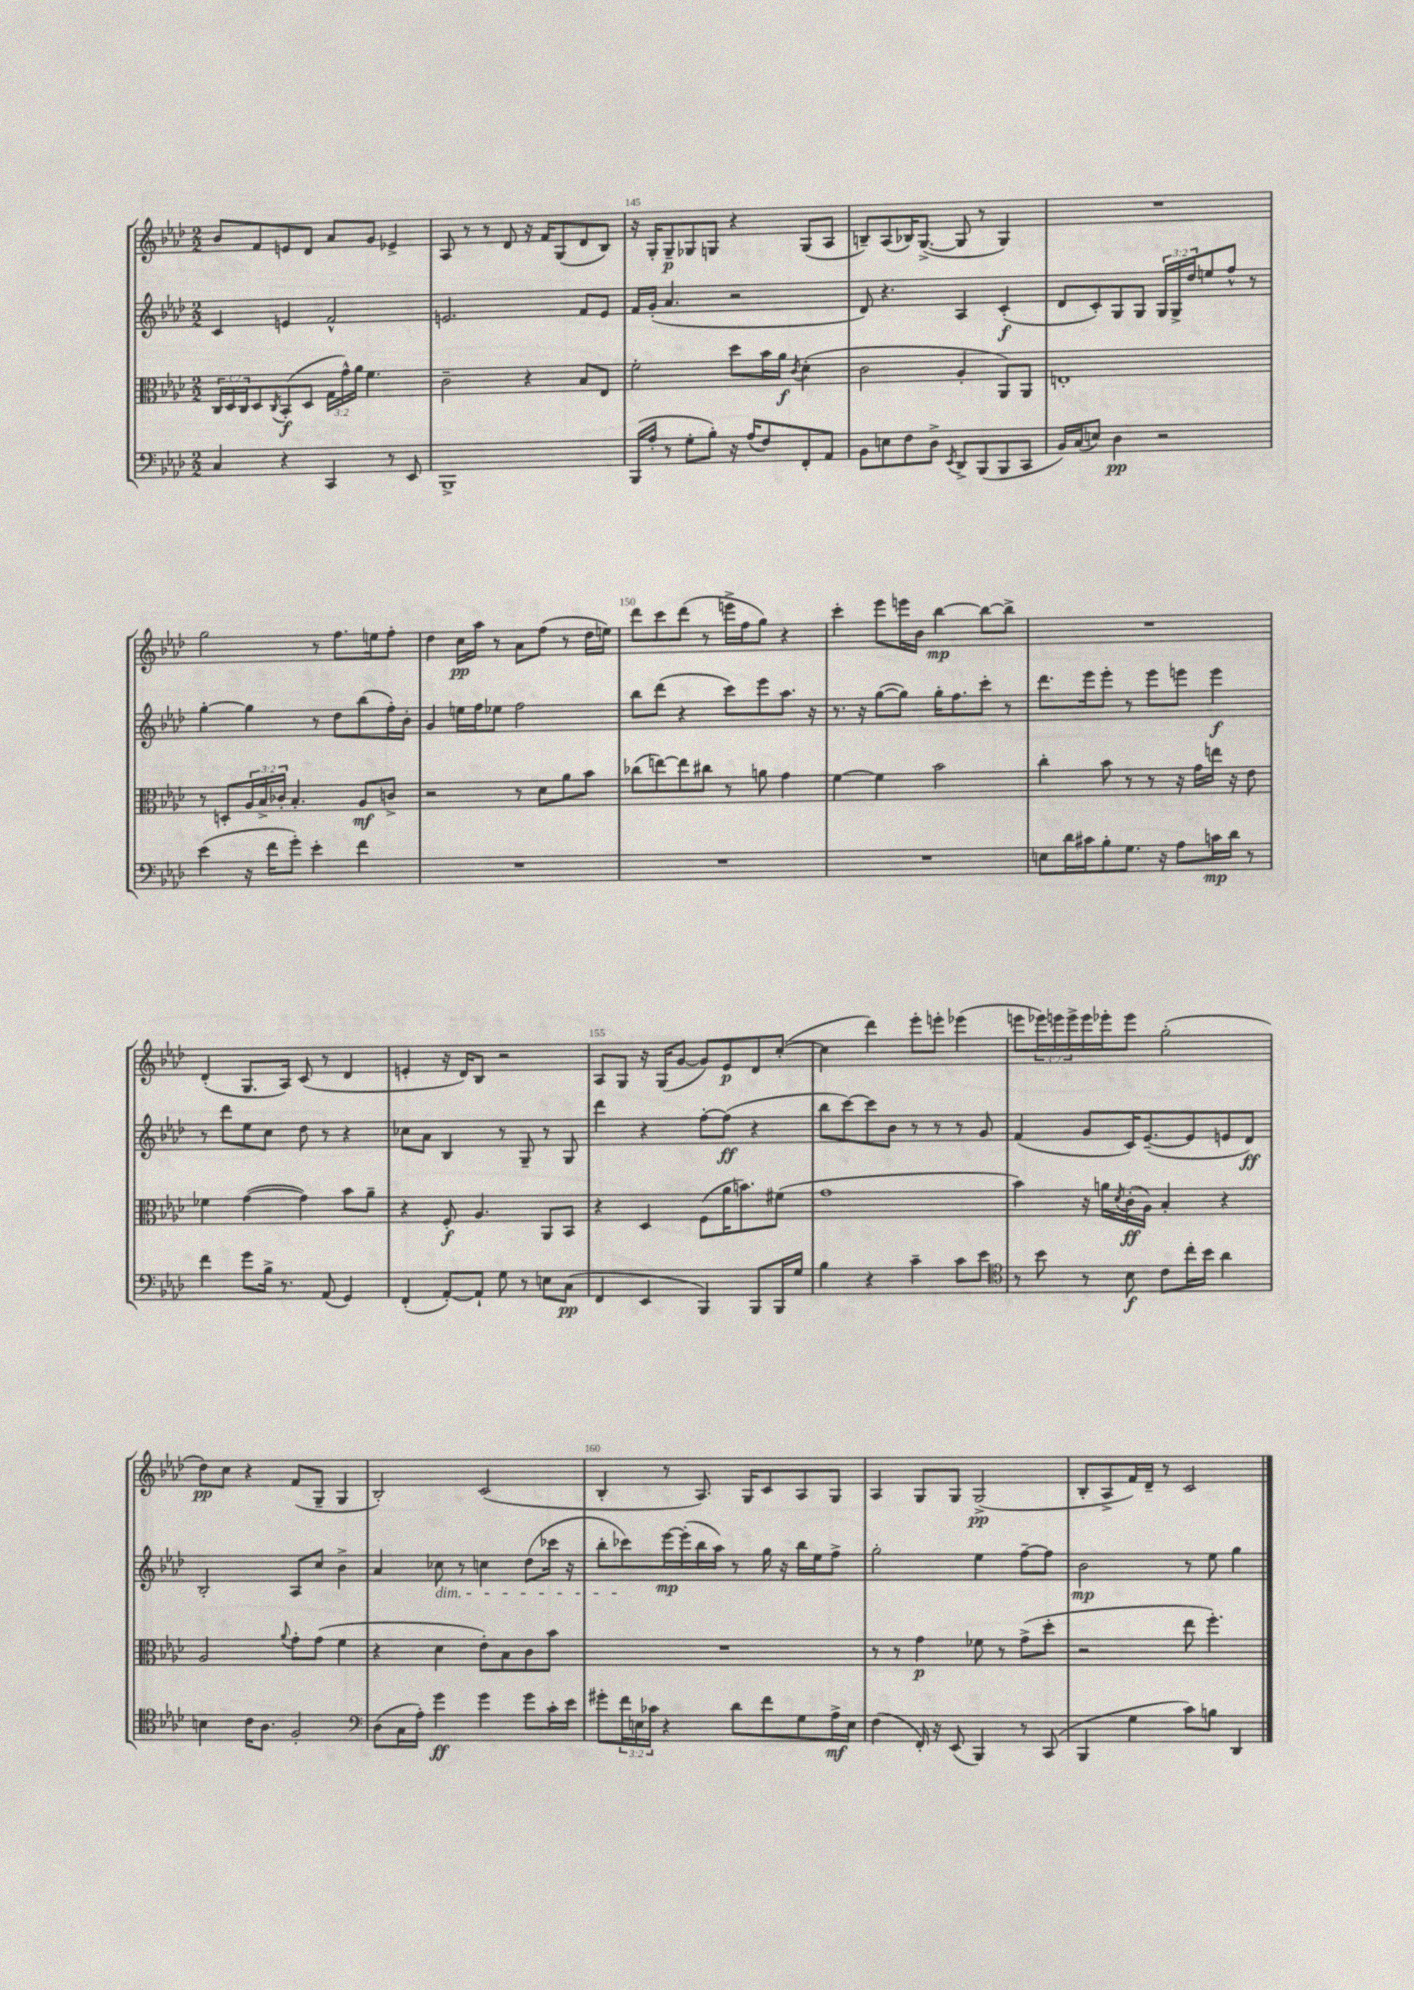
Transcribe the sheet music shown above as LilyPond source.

<<
\new StaffGroup <<
\new Staff = "s0" {
    \clef treble \key aes \major \numericTimeSignature \time 2/2 \override Staff.TupletNumber.text = #tuplet-number::calc-fraction-text
    bes'8 f'8 e'8 des'8 aes'8 g'8 ees'4-> |
    aes8 r8 r8 des'8 r16 f'16 g8( des'8 bes8) |
    r16 g16-. g8--\p ges8 g8 r4 g8( aes8 |
    b8--) aes8( bes16) g8.~->( g8 r8 g4) |
    R1 |
    g''2 r8 f''8. e''16 f''8-. |
    des''4 c''16\pp aes''16 r8 aes'8 f''8( r8 des''16 e''16) |
    des'''8 c'''8 des'''8( r8 e'''16-> f''16 g''8) r4 |
    c'''4-. ees'''8 e'''16 bes'16 bes''4~\mp bes''8~ bes''8-> |
    R1 |
    des'4-.( g8. aes16) c'8( r8 des'4 |
    e'4-. r16 des'16) bes8 r2 |
    aes8 g8 r16 g16( g'8~ g'8) ees'8\p des'8 c''8~-.( |
    c''4 des'''4) ees'''8-. e'''8-. ees'''4( |
    e'''8 \tuplet 3/2 { ees'''16) e'''16 e'''16-> } e'''16 ees'''16-. ees'''8 g''2-.( |
    des''8\pp) c''8 r4 f'8( g8-- g4 |
    bes2-.) c'2( |
    bes4-. r8 aes8.) g16 c'8 aes8 g8 |
    aes4 g8 g8 g2->\pp( |
    bes8-. aes8-> f'16) des'16-- r8 c'2 \bar "|." |
}
\new Staff = "s1" {
    \clef treble \key aes \major \numericTimeSignature \time 2/2 \override Staff.TupletNumber.text = #tuplet-number::calc-fraction-text
    c'4 e'4 f'2-^ |
    e'2. f'8 e'8 |
    f'16 g'16-.( aes'4. r2 |
    des'8) r4. aes4 c'4-.\f( |
    des'8 c'8-.) g8 g8 \tuplet 3/2 { g16 g16-> des''16 } e''8 f''8-^ r8 |
    g''4~-. g''4 r8 des''8 bes''8( f''16-.) bes'16-. |
    g'4 e''16 f''16 ees''8 f''2 |
    bes''8 des'''8( r4 c'''8) ees'''8 aes''8. r16 |
    r8. r16 g''8~( g''8) g''16-. f''8. c'''8-. r8 |
    des'''8. ees'''16 ees'''8-. r8 ees'''8 e'''8 e'''4\f |
    r8 des'''8 ees''8 c''8 des''8 r8 r4 |
    ces''8 aes'8 bes4 r8 g8-- r8 g8 |
    des'''4 r4 f''8~-. f''8\ff( r4 |
    bes''8 c'''8~) c'''8 bes'8 r8 r8 r8 g'8 |
    f'4( g'8 c'16) ees'8.~--( ees'8 e'8 des'8\ff) |
    bes2-. aes8 c''8 bes'4-> |
    aes'4 ces''8\dim r8 c''4 des''8( ces'''16 r16 |
    bes''8-. ces'''8\!) ees'''16~\mp ees'''16-.( bes''16 aes''16) r8 g''16 r16 bes''16 ees''16 f''8-> |
    g''2-. ees''4 f''8~-- f''8 |
    bes'2\mp r8 ees''8 g''4 \bar "|." |
}
\new Staff = "s2" {
    \clef alto \key aes \major \numericTimeSignature \time 2/2 \override Staff.TupletNumber.text = #tuplet-number::calc-fraction-text
    \tuplet 3/2 { c16 des16 c16 } des8 \acciaccatura { c8 } bes,8-.\f( des8 \tuplet 3/2 { g16 g'16-^) aes'16 } f'4. |
    c'2-- r4 bes8 ees8 |
    f'2-. des''8 bes'16 aes'16\f \acciaccatura { c'8 } des'4-.( |
    c'2 aes4-. aes,8) aes,8 |
    e1-. |
    r8 d8-. \tuplet 3/2 { aes16 bes16-> ces'16-. } bes4.-. aes8\mf c'8-> |
    r2 r8 des'8 aes'8 bes'8 |
    ces''8( e''8~) e''8 cis''8 r8 a'8 g'4 |
    f'4~ f'4 bes'2 |
    c''4-. bes'8 r8 r8 r16 g'16 e''16 r16 ees'8 |
    fes'4 g'4~( g'4) bes'8 aes'8-- |
    r4 f8-.\f aes4. aes,8 bes,8 |
    r4 des4 f8( aes'16 b'8.) fis'8( |
    g'1 |
    bes'4) r16 a'16 \acciaccatura { des'8 } c'16-.\ff( aes16) bes4-. r4 |
    aes2 \appoggiatura { aes'8 } g'8-. g'8( f'4 |
    r4 des'4 ees'8-.) bes8 c'8 bes'8 |
    R1 |
    r8 r8 g'4\p fes'8 r8 g'8->( des''8-. |
    r2 ees''8 f''4.-.) \bar "|." |
}
\new Staff = "s3" {
    \clef bass \key aes \major \numericTimeSignature \time 2/2 \override Staff.TupletNumber.text = #tuplet-number::calc-fraction-text
    c4 r4 c,4 r8 ees,8 |
    bes,,1-> |
    bes,,16( aes16-. r8 g8-. bes8-.) r16 aes16( f8) f,8-. aes,8 |
    bes,8 e8 f8 des8-> \acciaccatura { ees,8 } des,8-> bes,,8( bes,,8 c,8 |
    bes,16) c16( e8) des4\pp r2 |
    ees'4( r16 f'16 g'8-.) ees'4-. f'4 |
    R1 |
    R1 |
    R1 |
    e8 des'16 cis'16 bes8-. g8. r16 aes8 c'16\mp des'16 r8 |
    f'4 g'8 bes16-> r8. aes,8( g,4) |
    f,4-.( aes,8~-.) aes,8-! g8 r8 e8 c8\pp( |
    f,4 ees,4 bes,,4) bes,,8 bes,,16 g16 |
    bes4 r4 c'4-- c'8 ees'8 |
    \clef tenor r8 bes'8 r8 bes8\f c'8 c''16-. bes'16 aes'4 |
    b4 c'16 aes8. f2-. |
    \clef bass des8( c16 aes16-.) g'4\ff g'4 g'8 c'16-. ees'16 |
    gis'8-. \tuplet 3/2 { f'16 e16 ces'16 } r4 des'8 f'8 g8 aes16->\mf e16 |
    f4( f,16-.) r16 ees,8( bes,,4) r8 c,8( |
    bes,,4 g4 c'8) b8 des,4 \bar "|." |
}
>>
>>
\layout { \context { \Score currentBarNumber = #143 \override BarNumber.break-visibility = ##(#f #t #t) barNumberVisibility = #(every-nth-bar-number-visible 5) } }
